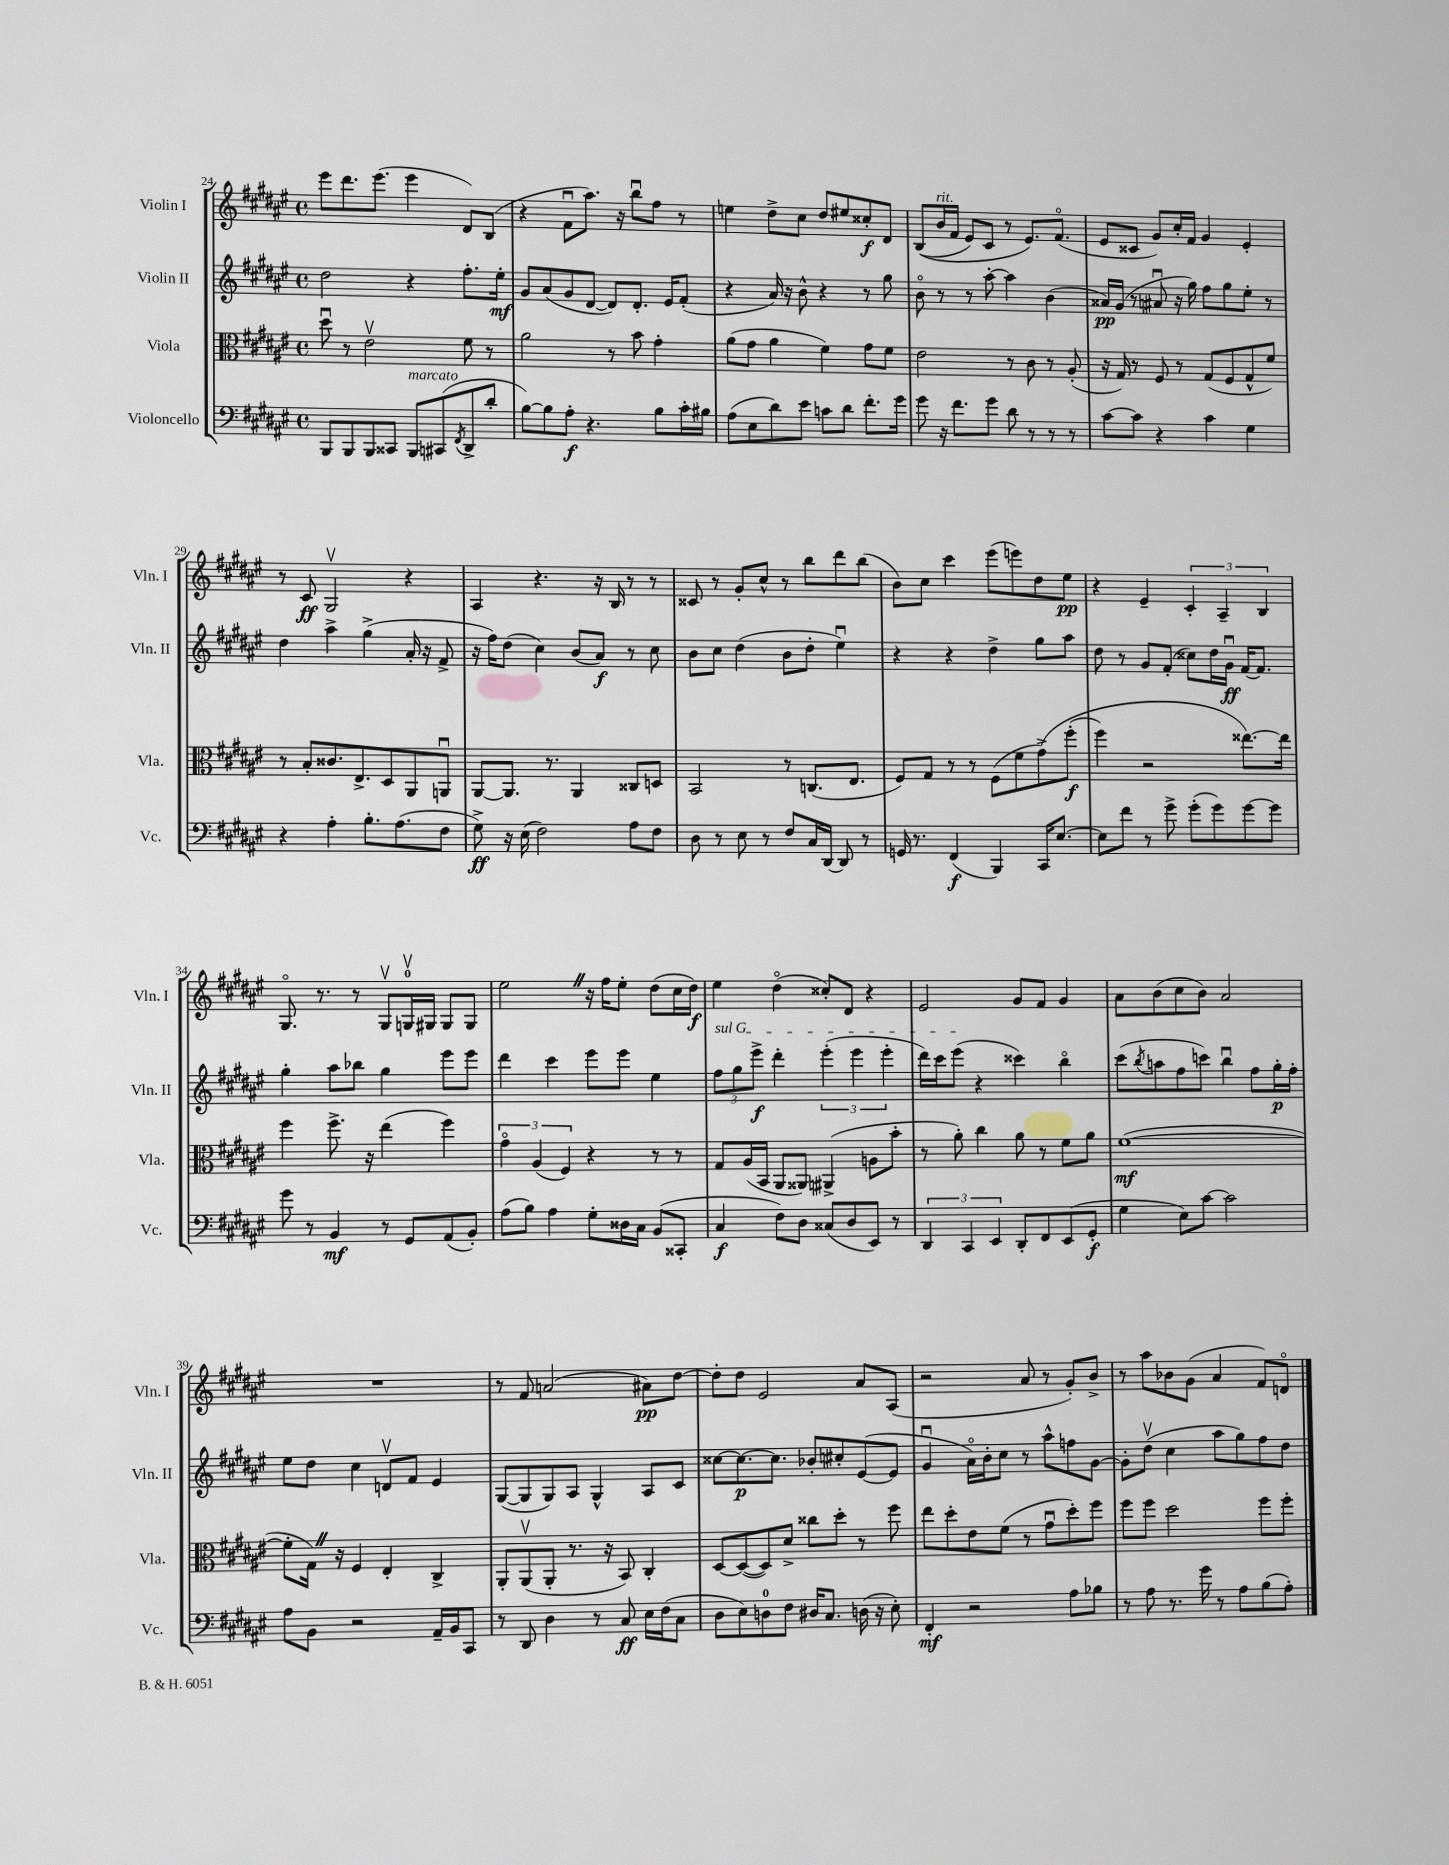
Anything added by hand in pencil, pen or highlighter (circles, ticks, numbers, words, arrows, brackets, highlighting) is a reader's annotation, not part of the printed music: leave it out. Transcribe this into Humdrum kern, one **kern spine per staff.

**kern	**kern	**kern	**kern
*staff4	*staff3	*staff2	*staff1
*clefF4	*clefC3	*clefG2	*clefG2
*k[f#c#g#d#a#e#]	*k[f#c#g#d#a#e#]	*k[f#c#g#d#a#e#]	*k[f#c#g#d#a#e#]
*M4/4	*M4/4	*M4/4	*M4/4
*met(c)	*met(c)	*met(c)	*met(c)
8BBB	8dd#u	2dd#	8eee#
8BBB	8r	.	8.ddd#
8BBB	2e#v	.	.
.	.	.	(8.eee#
8CC##	.	.	.
8BBB	.	4r	4eee#
(8CC#	.	.	.
8qFF#	.	.	.
8DD#^	8f#	8.ff#'	8d#)
8d#'	8r	.	(8B
.	.	16ee#'	.
=	=	=	=
[8B)	2a#	8g#	4r
8B]	.	(8a#	.
8A#'	.	8g#	8f#u
4.r	.	[8d#	8.aa#)
.	8r	8d#])	.
.	.	.	16r
.	8b	8.d#'	8bbu
8B	4g#'	.	8ff#
.	.	16e#	.
16c#'	.	(8f#'	8r
16B#	.	.	.
=	=	=	=
(8A#	(8a#	4r	4ee
8E#	8g#	.	.
8d#)	4a#	16a#)	8dd#^
.	.	16r	.
8e#	.	8b^^	8cc#
8c	4f#)	4r	8dd#
8d#	.	.	8ee#
8.f#'	8g#	8r	8cc##'
.	8f#	8gg#	8d#
16g#	.	.	.
=	=	=	=
8g#	2e#	8bo	&((8B
16r	.	8r	16b
8.f#	.	.	16f#
.	.	8r	8e#)
8g#	.	[8aa#'	8c#
8d#	8r	4aa#]	8r
8r	8c#	.	8.e#&)
8r	8r	(4b	.
.	.	.	(8.f#o
8r	(8A#'	.	.
=	=	=	=
[8c#	16r	16a##)	8e#
.	16G#)	(16g#	.
8c#]	8r	8r	8c##
4r	8F#	8a#u	8g#)
.	8r	16r	16cc#'
.	.	16gg#)	16f#
4c#	(8G#	8ff#	4g#
.	8F#	8gg#	.
4G#	8G#^^	8ee#'	4e#'
.	8f#)	8r	.
=	=	=	=
4r	8r	4dd#	8r
.	8B'	.	8c#
4A#'	8.c##	4aa#^	2G#v
.	8.E#^	.	.
8.B'	.	(4gg#^	.
.	8D#	.	.
(8.A#	.	.	.
.	8AA#	16a#'	4r
.	.	16r	.
8F#	8AAu	8f#^	.
=	=	=	=
8G#^)	[8AA#	16r	4A#
.	.	16ff#)	.
16r	8.AA#]	(8dd#	.
(16E#	.	.	.
2F#)	.	4cc#)	4.r
.	8.r	.	.
.	4AA#	(8b	.
.	.	8a#)	16r
.	.	.	16B
8A#	8C##	8r	8r
8F#	8D	8cc#	8r
=	=	=	=
8D#	2BB	8b	8c##
8r	.	8cc#	8r
8E#	.	(4dd#	8g#'
8r	.	.	8cc#^^
8F#	8r	8b	8r
16C#	(8.C	8dd#'	8bb
[16DD#	.	.	.
8DD#]	.	4ee#u)	8ddd#
.	8.E#	.	.
8r	.	.	(8bb
=	=	=	=
16GG	8F#)	4r	8b)
8.r	.	.	.
.	8G#	.	8cc#
(4FF#	8r	4r	4ccc#
.	8r	.	.
4BBB)	(8F#	4dd#^	(8eee#
.	8f#	.	8eee)
16CC#	&(8g#^)	8gg#	8dd#
[8.E#	.	.	.
.	(8ff#'	8aa#	8ee#
=	=	=	=
8E#]	4ff#)	8dd#	4r
8f#	.	8r	.
8r	2r	8g#	4e#~
8g#^	.	(8f#'	.
(8g#'	.	8cc##)	6c#'
8g#)	.	16dd#	.
.	.	.	6A#~
.	.	16g#u	.
[8g#	[8.ee##&)	[16f#	.
.	.	8.f#]	.
.	.	.	6B
8g#]	.	.	.
.	16ee##]	.	.
=	=	=	=
8g#	4ff#	4gg#'	8.G#o
8r	.	.	.
.	.	.	8.r
4BB	8.ff#^	8aa#	.
.	.	8bb-	8r
.	16r	.	.
8r	(4ee#	4gg#	8G#v
8GG#	.	.	16Gv
.	.	.	16G#
(8AA#	4ff#)	8eee#	8G#
8BB')	.	8eee#	8G#
=	=	=	=
(8A#	6g#o	4ddd#	2ee#
8B)	.	.	.
.	(6A#	.	.
4A#	.	4ccc#	.
.	6F#)	.	.
8G#'	4r	8eee#	16r
.	.	.	16ff#
16D##	.	8eee#	8ee#'
16C#	.	.	.
(8BB	8r	4ee#	(8dd#
8CC##'	8r	.	16cc#
.	.	.	16dd#)
=	=	=	=
4C#	8G#	12ff#	4ee#
.	.	12gg#	.
.	(16A#	.	.
.	.	12eee#^	.
.	16BB	.	.
8F#)	8AA#	4ddd#'	(4dd#o
8D#	8AA##)	.	.
(8C##	(4AA#^	(6eee#'	8cc##')
8D#	.	.	8d#
.	.	6eee#	.
8EE#)	8A	.	4r
.	.	6eee#'	.
8r	8b'	.	.
=	=	=	=
6DD#	8r	16ddd#)	2e#
.	.	16ccc#	.
.	8a#')	(8eee#	.
6CC#	.	.	.
.	4cc#	4r	.
6EE#	.	.	.
8DD#'	8a#	4ccc##)	8g#
8FF#	8r	.	8f#
(8EE#	8f#	4bbo	4g#
8GG#'	8a#	.	.
=	=	=	=
4G#	([1f#	(8ccc#	8a#
.	.	8qbb	.
.	.	8aa	(8b
8E#)	.	8ff#	8cc#
[8c#	.	8ccc)	8b)
2c#]	.	4bbu	2a#
.	.	8ff#	.
.	.	16gg#'	.
.	.	16ff#'	.
=	=	=	=
8A#	8f#']	8ee#	1r
8BB	16G#)	8dd#	.
.	16r	.	.
2r	4F#	4cc#	.
.	4E#'	8dv	.
.	.	8f#	.
16AA#~	4C#^	4e#	.
16BB	.	.	.
8CC#	.	.	.
=	=	=	=
8r	8AA#'	([8G#	8r
8DD#	(8AA#v	8G#]	8f#
4D#	8AA#'	8G#)	(2a
.	8.r	8A#	.
8r	.	4G#^^	.
.	16r	.	.
8C#	8BB)	.	.
16E#	4C#'	8A#	8a#)
(16F#	.	.	.
8C#	.	8c#	[8dd#
=	=	=	=
8D#	[8D#	[8cc##	8dd#']
8E#)	(8D#_	8.cc##_	8dd#
8D	8D#])	.	2e#
.	.	8.cc##]	.
8F#	8d#^	.	.
16D#	8cc##	8b-'	.
8.C#	.	.	.
.	8dd#'	8cc#'	.
(16D	8r	([8e#	8a#
16r	.	.	.
8E#')	8ff#	8e#]	(8A#
=	=	=	=
4FF#'	8ee#	4g#u	2r
.	8dd#'	.	.
2r	8e#	16a#o)	.
.	.	16b'	.
.	(8f#	8cc#	.
.	8r	8r	8a#
.	8g#u	8aa#^^	8r
8A#	8dd#')	8ff	8g#')
8B-	8ff#	[8g#	8b^
=	=	=	=
8r	8ff#	8g#']	8r
8A#	8ff#	(8dd#v	8aa#
8.r	2dd#	4cc#	8b-
.	.	.	(8g#
16g#	.	.	.
8r	.	8aa#	4a#
8A#	.	8gg#)	.
(8B	8ff#	8ff#	8f#)
8A#')	8ff#'	8dd#	8do
==	==	==	==
*-	*-	*-	*-
